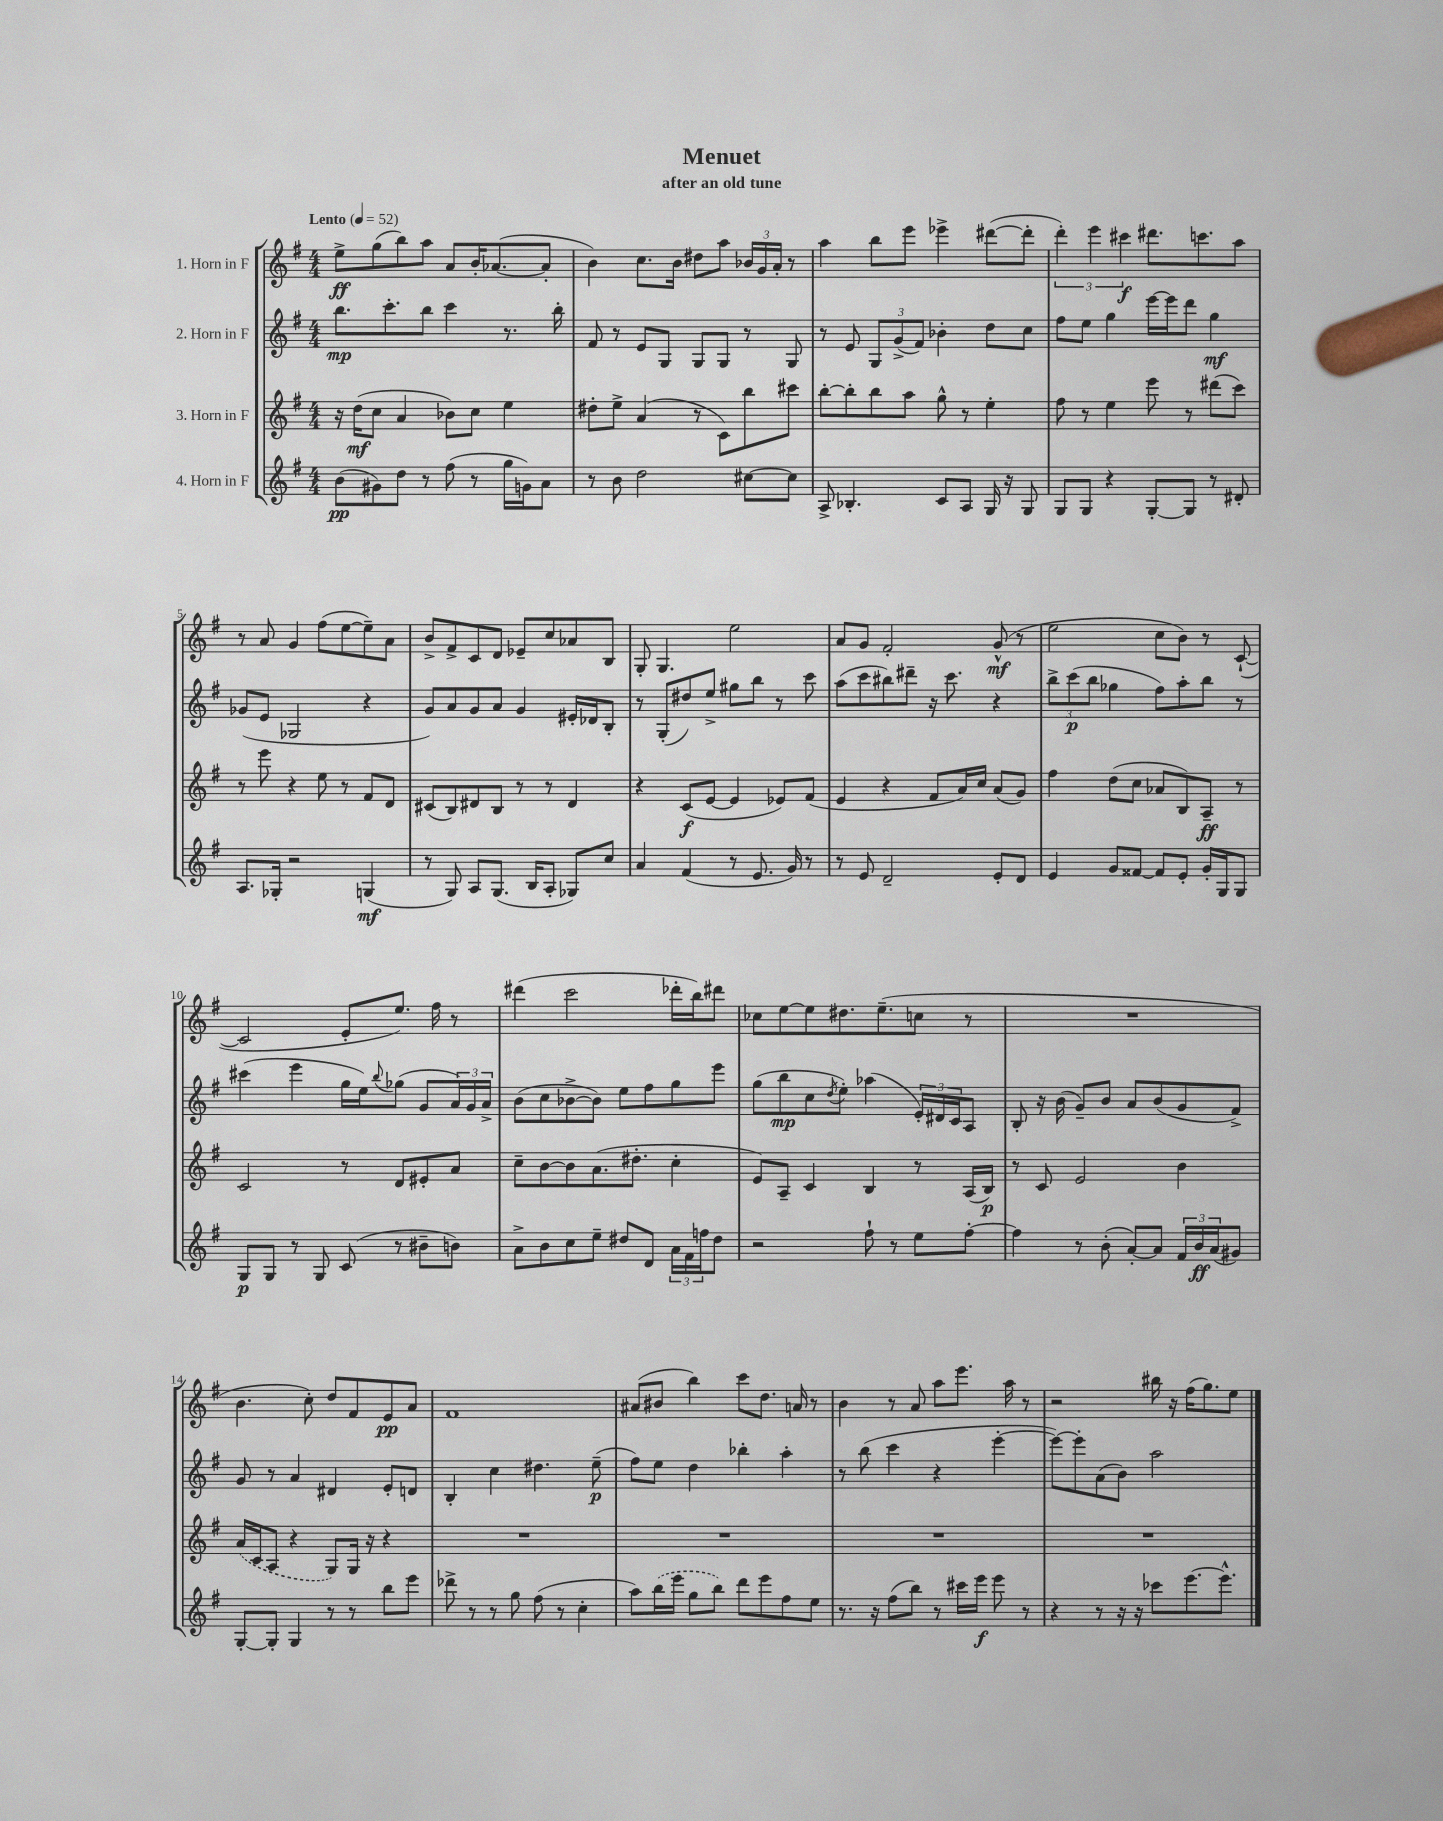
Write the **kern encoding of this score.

**kern	**kern	**kern	**kern
*staff4	*staff3	*staff2	*staff1
*clefG2	*clefG2	*clefG2	*clefG2
*k[f#]	*k[f#]	*k[f#]	*k[f#]
*M4/4	*M4/4	*M4/4	*M4/4
*MM52	*MM52	*MM52	*MM52
(8b	16r	8.bb	8ee^
.	(16dd	.	.
8g#)	8cc	.	(8gg
.	.	8.ccc'	.
8dd	4a	.	8bb)
8r	.	8bb	8aa
(8ff#	8b-)	4ccc	8a
8r	8cc	.	16b'
.	.	.	([8.a-
16gg	4ee	8.r	.
16g)	.	.	.
8a	.	.	8a-']
.	.	16bb'	.
=	=	=	=
8r	8dd#'	8f#	4b)
8b	8ee^	8r	.
2dd	(4a	8e	8.cc
.	.	8G	.
.	.	.	16b
.	8r	8G	8dd#
.	8c)	8G	8aa
[8cc#	8bb	8r	24b-
.	.	.	24g
.	.	.	24a'
8cc#]	8ccc#	8G	8r
=	=	=	=
8A^	[8bb'	8r	4aa
4.B-'	8bb']	8e	.
.	8bb	12G	8bb
.	.	(12g^	.
.	8aa	.	8eee
.	.	12f#)	.
8c	8gg^^	4b-'	4eee-^
8A	8r	.	.
16G	4ee'	8dd	([8ddd#
16r	.	.	.
8G	.	8cc	8ddd#']
=	=	=	=
8G	8ff#	8ff#	6ddd')
8G	8r	8ee	.
.	.	.	6eee
4r	4ee	4gg	.
.	.	.	6ccc#
[8G'	8eee	[16eee	8.ddd#
.	.	16eee]	.
8G]	8r	8ddd	.
.	.	.	8.ccc
8r	(8ddd#	4gg	.
8d#'	8ccc)	.	8aa
=	=	=	=
8.A	8r	(8g-	8r
.	8eee	8e	8a
16G-'	.	.	.
2r	4r	2G-	4g
.	8ee	.	(8ff#
.	8r	.	[8ee
(4G	8f#	4r	8ee~])
.	8d	.	8a
=	=	=	=
8r	(8c#	8g)	8b^
8G)	8B)	8a	8f#^
8A	8d#	8g	8c
(8.G	8B	8a	8d
.	8r	4g	8e-~
16B	.	.	.
8A'	8r	.	8cc
8G-)	4d#	16e#'	8a-
.	.	16d-	.
8cc	.	8B'	8B
=	=	=	=
4a	4r	8r	8G'
.	.	(8G'	4.G
(4f#	(8c	8dd#)	.
.	[8e	8ee^	.
8r	4e]	8gg#	2ee
8.e	.	8bb	.
.	8e-)	8r	.
16g)	.	.	.
8r	(8f#	8ccc	.
=	=	=	=
8r	4e	(8aa	8a
8e	.	8ccc	8g
2d~	4r	8bb#)	2f#'
.	.	8ddd#~	.
.	8f#	16r	.
.	.	8.ccc	.
.	16a)	.	.
.	16cc	.	.
8e'	(8a	4r	(8g^^
8d	8g)	.	8r
=	=	=	=
4e	4ff#	12bb^	2ee
.	.	(12ccc	.
.	.	12bb	.
8g	(8dd	4gg-	.
[8f##	8cc	.	.
8f##]	8a-	8ff#)	8cc
8e'	8B)	8aa'	8b)
16g'	8A~	8bb	8r
16G	.	.	.
8G	8r	8r	([8c`
=	=	=	=
8G	2c	(4ccc#	2c]
8G	.	.	.
8r	.	4eee	.
8G	.	.	.
(8c	8r	16gg	8e'
.	.	16ee)	.
.	.	8qqbb	.
8r	8d	(8gg-	8.ee)
8b#~	8e#'	8g	.
.	.	.	16ff#
8b)	8a	24a)	8r
.	.	24g	.
.	.	24a^	.
=	=	=	=
8a^	8cc~	(8b	(4ddd#
8b	[8b	8cc	.
8cc	8b]	[8b-^	2ccc
8ee~	(8.a	8b-])	.
8dd#	.	8ee	.
.	8.dd#'	.	.
8d	.	8ff#	.
24a	4cc'	8gg	16ddd-'
24f#	.	.	.
.	.	.	16bb)
24ff	.	.	.
8dd#	.	8eee	8ddd#
=	=	=	=
2r	8e)	(8gg	8cc-
.	8A~	8bb	[8ee
.	4c	8cc	8ee]
.	.	8qdd	.
.	.	8ee')	8.dd#
8ff#`	4B	(4aa-	.
.	.	.	(8.ee~
8r	.	.	.
8ee	8r	24e')	8cc
.	.	24d#	.
.	.	24c	.
[8ff#'	(16A	8A	8r
.	16B)	.	.
=	=	=	=
4ff#]	8r	8B'	1r
.	8c	16r	.
.	.	(16b	.
8r	2e	8g~)	.
(8b'	.	8b	.
[8a')	.	8a	.
8a]	.	(8b	.
24f#	4b	8g	.
24b	.	.	.
(24a	.	.	.
8g#)	.	8f#^)	.
=	=	=	=
[8G'	(16a	8g	4.b
.	16c	.	.
8G']	8A	8r	.
4G	4r	4a	.
.	.	.	8cc')
8r	8G)	4d#	8dd
8r	16G	.	8f#
.	16r	.	.
8bb	4r	8e'	8e
8eee	.	8d	8a
=	=	=	=
8ddd-^	1r	4B'	1f#
8r	.	.	.
8r	.	4cc	.
8gg	.	.	.
(8ff#	.	4.dd#	.
8r	.	.	.
4cc'	.	.	.
.	.	(8ee~	.
=	=	=	=
8aa)	1r	8ff#)	(8a#
(16bb	.	8ee	8b#
16eee	.	.	.
8gg	.	4dd	4bb)
8bb)	.	.	.
8ddd	.	4bb-'	8ccc
8eee	.	.	8.dd
8ff#	.	4aa'	.
.	.	.	16a
8ee	.	.	8r
=	=	=	=
8.r	1r	8r	4b
.	.	(8bb	.
16r	.	.	.
(8ff#	.	4ccc	8r
8bb)	.	.	8a
8r	.	4r	8aa
16ccc#	.	.	8.eee
16eee	.	.	.
8eee	.	[4eee'	.
.	.	.	16aa
8r	.	.	8r
=	=	=	=
4r	1r	8eee_)	2r
.	.	8eee']	.
8r	.	(8a	.
16r	.	8b)	.
16r	.	.	.
8ccc-	.	2aa	16bb#
.	.	.	16r
[8.eee	.	.	(16ff#
.	.	.	8.gg)
8.eee^^]	.	.	.
.	.	.	8ee
==	==	==	==
*-	*-	*-	*-
